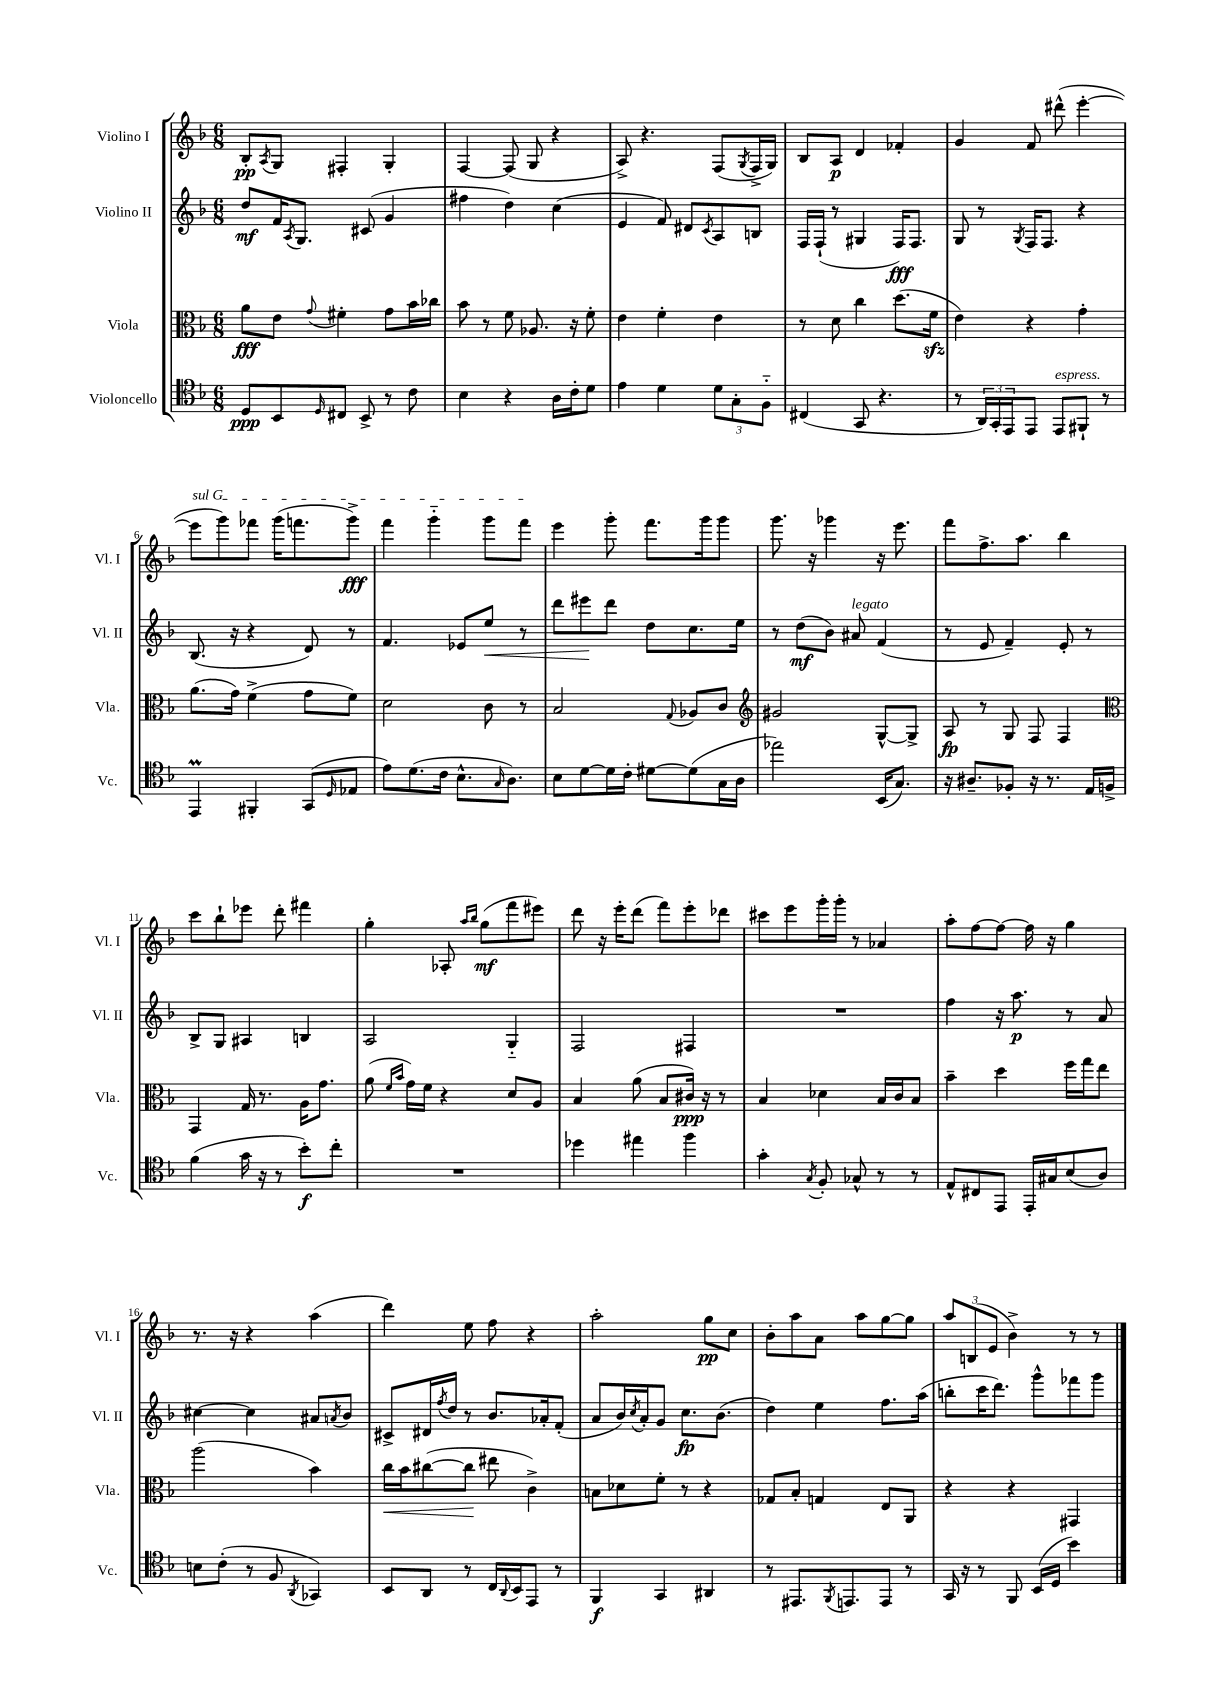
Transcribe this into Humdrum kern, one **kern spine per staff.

**kern	**kern	**kern	**kern
*staff4	*staff3	*staff2	*staff1
*clefC4	*clefC3	*clefG2	*clefG2
*k[b-]	*k[b-]	*k[b-]	*k[b-]
*M6/8	*M6/8	*M6/8	*M6/8
8D	8a	8dd	8B-'
.	.	.	8qA
8BB-	8e	16f	8G
.	.	8qA	.
.	.	8.G	.
16qqD	8qqg	.	.
8C#	4f#'	.	4F#'
8BB-^	.	(8c#	.
8r	8g	4g	4G'
8c	16b-	.	.
.	16cc-	.	.
=	=	=	=
4B-	8b-	4ff#	[4F
.	8r	.	.
4r	8f	4dd)	(8F]
.	8.A-	.	8G
16A	.	(4cc	4r
16c'	16r	.	.
8d	8f'	.	.
=	=	=	=
4e	4e	4e	8A^)
.	.	.	4.r
4d	4f'	8f)	.
.	.	8d#	.
.	.	8qc	.
12d	4e	8A	(8F
12G'	.	.	.
.	.	.	8qG
.	.	8B	16F^
12F'~	.	.	.
.	.	.	16G)
=	=	=	=
(4C#	8r	16F	8B-
.	.	(16F`	.
.	8d	8r	8A
8GG	4cc	4G#	4d
4.r	.	.	.
.	(8.dd	16F)	4f-'
.	.	8.F	.
.	16f	.	.
=	=	=	=
8r	4e)	8G	4g
24AA)	.	8r	.
24GG'	.	.	.
24EE	.	.	.
.	.	8qG	.
8EE	4r	16F	8f
.	.	8.F	.
8EE	.	.	(8ddd#^^
8FF#`	4g'	4r	[4eee'
8r	.	.	.
=	=	=	=
4EE	(8.a	(8.B-	8eee]
.	.	.	8ggg)
.	16g)	16r	.
4FF#'	(4f^	4r	8fff-
.	.	.	(16ggg
.	.	.	8.fff
(8GG	8g	8d)	.
16qqD	.	.	.
8E-	8f)	8r	8ggg^)
=	=	=	=
8e)	2d	4.f	4fff
(8.d	.	.	.
.	.	.	4ggg'~
16c	.	.	.
8.B-^^	.	8e-	.
.	8c	8ee	8ggg
16qqG	.	.	.
8.A)	.	.	.
.	8r	8r	8fff
=	=	=	=
8B-	2B-	8ddd	4eee
[8d	.	8eee#	.
16d]	.	8ddd	8ggg'
16c'	.	.	.
[8d#	.	8dd	8.fff
.	8qqG	.	.
(8d#]	8A-	8.cc	.
.	.	.	16ggg
16G	8c	.	8ggg
16A	.	16ee	.
=	=	=	=
*	*clefG2	*	*
2ee-)	2g#	8r	8.ggg
.	.	(8dd	.
.	.	.	16r
.	.	8b-)	4ggg-
.	.	8a#	.
(16BB-	[8G^^	(4f	16r
8.G)	.	.	8.eee
.	8G^]	.	.
=	=	=	=
16r	8A	8r	8fff
8.A#~	.	.	.
.	8r	8e	8.ff^
8F-'	8G	4f~)	.
.	.	.	8.aa
16r	8F	.	.
8.r	.	.	.
.	4F	8e'	4bb-
16E	.	8r	.
16F^	.	.	.
=	=	=	=
*	*clefC3	*	*
(4f	4GG	8B-^	8ccc
.	.	8G	8bb-`
16g	16G	4A#	8eee-
16r	8.r	.	.
8r	.	.	8ddd'
8b-')	16A	4B	4fff#
.	8.g	.	.
8cc'	.	.	.
=	=	=	=
2.r	(8a	2A	4gg'
.	16qqf	.	.
.	16qqb-	.	.
.	16g)	.	.
.	16f	.	.
.	4r	.	8A-'
.	.	.	16qqaa
.	.	.	16qqbb-
.	.	.	(8gg
.	8d	4G'~	8fff
.	8A	.	8eee#)
=	=	=	=
4dd-	4B-	2F	8ddd
.	.	.	16r
.	.	.	16eee'
4ee#	(8a	.	(8ddd
.	8B-	.	8fff)
4ff	16c#)	4F#	8eee'
.	16r	.	.
.	8r	.	8ddd-
=	=	=	=
4g'	4B-	2.r	8ccc#
.	.	.	8eee
8qG	.	.	.
8F'	4d-	.	16ggg'
.	.	.	16ggg'
8G-^^	.	.	8r
8r	16B-	.	4a-
.	16c	.	.
8r	8B-	.	.
=	=	=	=
8E^^	4b-~	4ff	8aa'
8C#	.	.	[8ff
8EE	4dd	16r	8ff_
.	.	8.aa	.
16EE'	.	.	16ff]
16G#	.	.	16r
(8B-	16ff	8r	4gg
.	16gg	.	.
8A)	8ee	8a	.
=	=	=	=
8B	(2aa	[4cc#	8.r
(8c'	.	.	.
.	.	.	16r
8r	.	4cc#]	4r
8F	.	.	.
8qAA	.	.	.
4GG-)	4b-)	8a#	(4aa
.	.	8qa	.
.	.	8b-	.
=	=	=	=
8BB-	16cc	8c#^	4ddd)
.	16b-	.	.
8AA	([8cc#	16d#	.
.	.	8qff	.
.	.	16dd	.
8r	8cc#]	8r	8ee
16C	8ee#	8.b-	8ff
8qqAA	.	.	.
16BB-	.	.	.
8EE	4c^)	.	4r
.	.	16a-'	.
8r	.	(8f'	.
=	=	=	=
4FF	8B	8a	2aa'
.	8d-	16b-)	.
.	.	8qcc	.
.	.	16a'	.
4GG	8f'	8g	.
.	8r	8.cc	.
4AA#	4r	.	8gg
.	.	(8.b-	.
.	.	.	8cc
=	=	=	=
8r	8G-	4dd)	8b-'
8.EE#	8B-'	.	8aa
.	4G	4ee	8a
8qFF	.	.	.
8.EE	.	.	.
.	.	.	8aa
8EE	8E	8.ff	[8gg
8r	8AA	.	8gg]
.	.	(16aa	.
=	=	=	=
16GG	4r	8bb'	12aa
16r	.	.	.
.	.	.	(12B
8r	.	16ccc	.
.	.	.	12e
.	.	8.ddd)	.
8FF	4r	.	4b-^)
(16BB-	.	8ggg^^	.
16D	.	.	.
4b-)	4GG#	8fff-	8r
.	.	8ggg	8r
==	==	==	==
*-	*-	*-	*-
